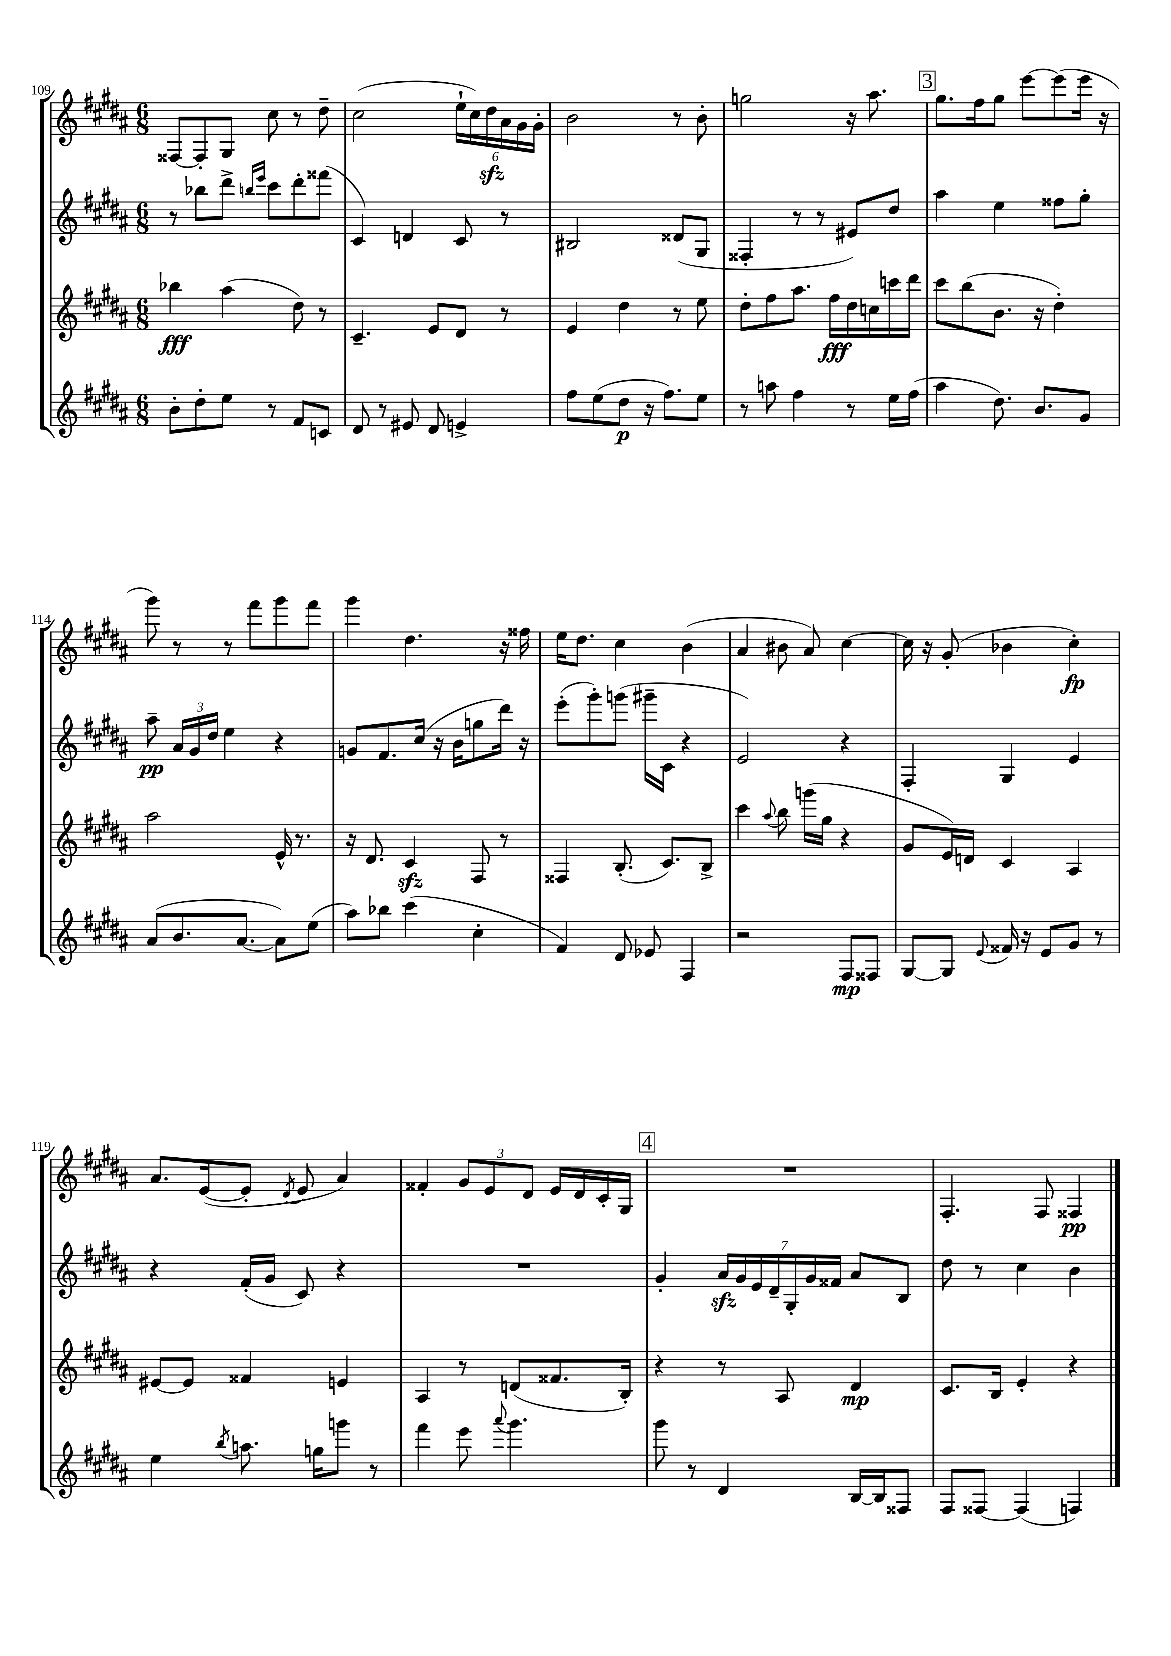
<<
\new StaffGroup <<
\new Staff = "s0" {
    \clef treble \key b \major \numericTimeSignature \time 6/8
    \autoBeamOff fisis8[~ fisis8-. gis8] cis''8 r8 dis''8-- |
    cis''2( \tuplet 6/4 { e''16[-! cis''16) dis''16\sfz ais'16 gis'16 gis'16]-. } |
    b'2 r8 b'8-. |
    g''2 r16 ais''8. |
    \mark \markup { \box "3" } gis''8.[ fis''16 gis''8] e'''8[~ e'''8( e'''16] r16 |
    gis'''8) r8 r8 fis'''8[ gis'''8 fis'''8] |
    gis'''4 dis''4. r16 fisis''16 |
    e''16[ dis''8.] cis''4 b'4( |
    ais'4 bis'8 ais'8) cis''4~ |
    cis''16 r16 gis'8-.( bes'4 cis''4-.\fp) |
    ais'8.[ e'16~( e'8]-. \acciaccatura { dis'8 } e'8 ais'4) |
    fisis'4-. \tuplet 3/2 { gis'8[ e'8 dis'8] } e'16[ dis'16 cis'16-. gis16] |
    \mark \markup { \box "4" } R2. |
    fis4.-. fis8 fisis4\pp \bar "|." |
}
\new Staff = "s1" {
    \clef treble \key b \major \numericTimeSignature \time 6/8
    \autoBeamOff r8 bes''8[ dis'''8]-> \grace { b''16[ e'''16] } cis'''8[ dis'''8-. fisis'''8]( |
    cis'4) d'4 cis'8 r8 |
    bis2 disis'8[( gis8] |
    fisis4-. r8 r8 eis'8[) dis''8] |
    \mark \markup { \box "3" } ais''4 e''4 fisis''8[ gis''8]-. |
    ais''8--\pp \tuplet 3/2 { ais'16[ gis'16 dis''16] } e''4 r4 |
    g'8[ fis'8. cis''16]( r16 b'16[ g''8 dis'''16]) r16 |
    e'''8[-.( gis'''8-.) g'''8]( gis'''16[-- cis'16] r4 |
    e'2) r4 |
    fis4-. gis4 e'4 |
    r4 fis'16[-.( gis'16] cis'8) r4 |
    R2. |
    \mark \markup { \box "4" } gis'4-. \tuplet 7/4 { ais'16[\sfz gis'16 e'16 dis'16-- gis16-. gis'16 fisis'16] } ais'8[ b8] |
    dis''8 r8 cis''4 b'4 \bar "|." |
}
\new Staff = "s2" {
    \clef treble \key b \major \numericTimeSignature \time 6/8
    \autoBeamOff bes''4\fff ais''4( dis''8) r8 |
    cis'4.-- e'8[ dis'8] r8 |
    e'4 dis''4 r8 e''8 |
    dis''8[-. fis''8 ais''8.] fis''16[\fff dis''16 c''16 c'''16 dis'''16] |
    \mark \markup { \box "3" } cis'''8[ b''8( b'8.] r16 dis''4-.) |
    ais''2 e'16-^ r8. |
    r16 dis'8. cis'4\sfz fis8 r8 |
    fisis4 b8.-.( cis'8.[) b8]-> |
    cis'''4 \appoggiatura { ais''8 } b''8 g'''16[( gis''16] r4 |
    gis'8[ e'16) d'16] cis'4 ais4 |
    eis'8[~ eis'8] fisis'4 e'4 |
    ais4 r8 d'8[( fisis'8. b16]-.) |
    \mark \markup { \box "4" } r4 r8 ais8 dis'4\mp |
    cis'8.[ b16] e'4-. r4 \bar "|." |
}
\new Staff = "s3" {
    \clef treble \key b \major \numericTimeSignature \time 6/8
    \autoBeamOff b'8[-. dis''8-. e''8] r8 fis'8[ c'8] |
    dis'8 r8 eis'8 dis'8 e'4-> |
    fis''8[ e''8( dis''8]\p r16 fis''8.[) e''8] |
    r8 a''8 fis''4 r8 e''16[ fis''16]( |
    \mark \markup { \box "3" } ais''4 dis''8.) b'8.[ gis'8] |
    ais'8[( b'8. ais'8.]~ ais'8[) e''8]( |
    ais''8[) bes''8] cis'''4( cis''4-. |
    fis'4) dis'8 ees'8 fis4 |
    r2 fis8[\mp fisis8] |
    gis8[~ gis8] \appoggiatura { e'8 } fisis'16 r16 e'8[ gis'8] r8 |
    e''4 \acciaccatura { b''8 } a''8. g''16[ g'''8] r8 |
    fis'''4 e'''8 \appoggiatura { ais'''8 } gis'''4. |
    \mark \markup { \box "4" } gis'''8 r8 dis'4 b16[~ b16 fisis8] |
    fis8[ fisis8]~ fisis4( f4) \bar "|." |
}
>>
>>
\layout { \context { \Score currentBarNumber = #109 } }
